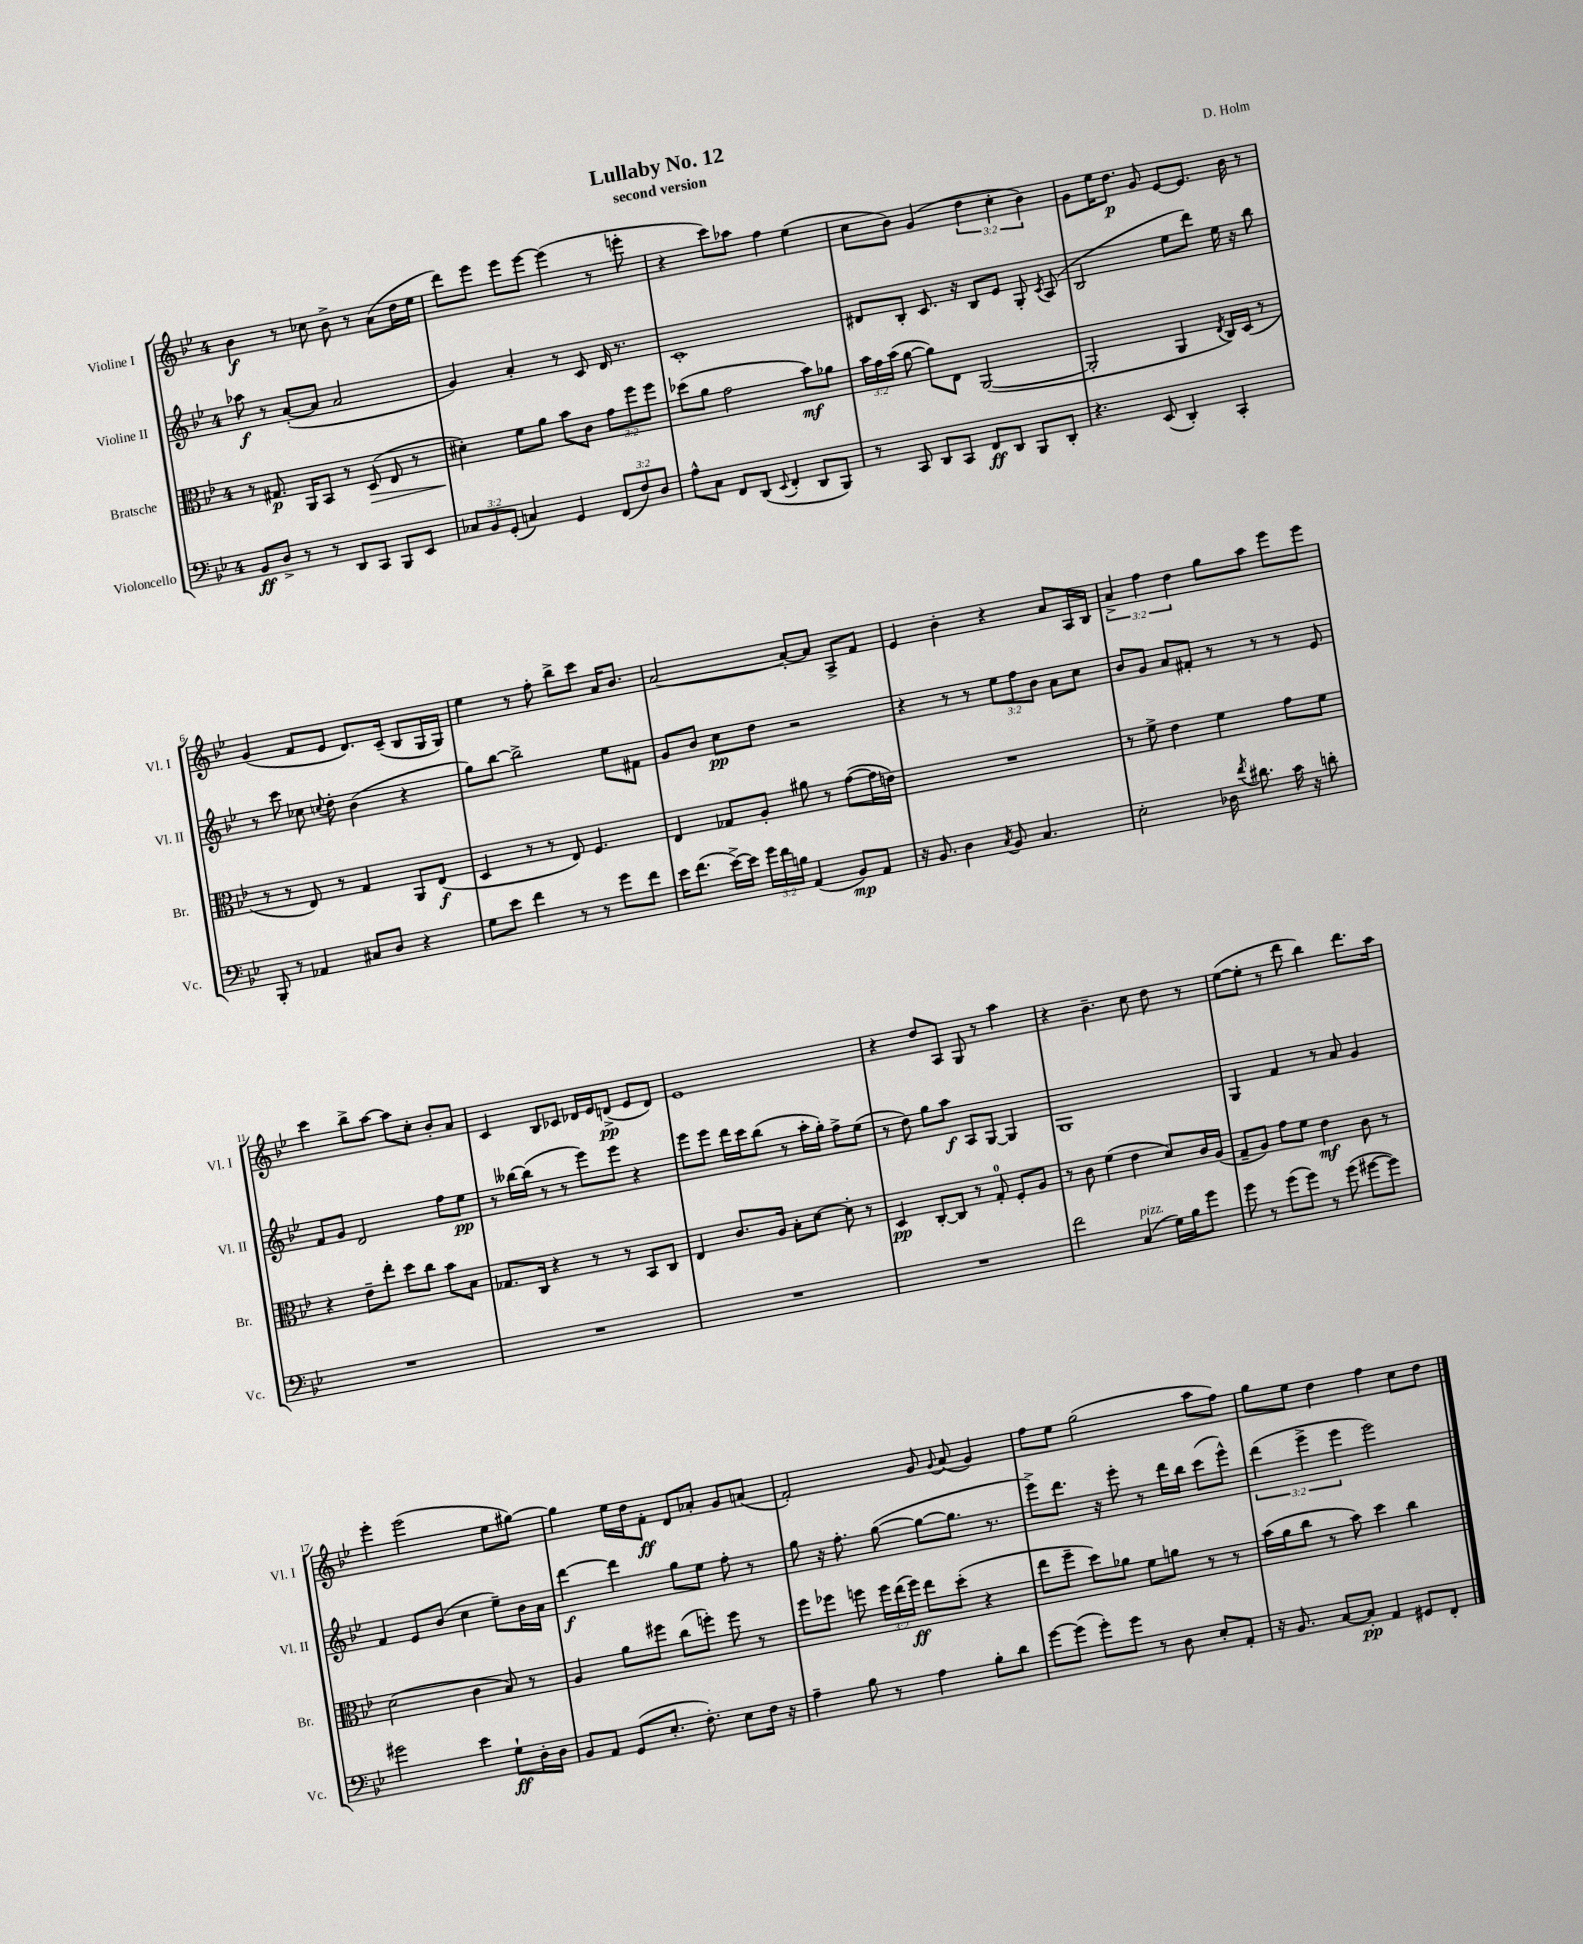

**kern	**kern	**kern	**kern
*staff4	*staff3	*staff2	*staff1
*clefF4	*clefC3	*clefG2	*clefG2
*k[b-e-]	*k[b-e-]	*k[b-e-]	*k[b-e-]
*M4/4	*M4/4	*M4/4	*M4/4
8BB-	8r	8aa-	4b-
8D^	8.G#	8r	.
8r	.	([8a'	8r
.	16AA	.	.
8r	8BB-	8a]	8cc-
8DD	8r	2a	8b-^
8CC	(8D	.	8r
8BBB-	8E-	.	(8a
8EE-	8r	.	16dd
.	.	.	16ee-
=	=	=	=
12C-	4d#')	4g)	8ddd)
12BB-	.	.	.
.	.	.	8eee-
(12GG'	.	.	.
4C)	8f	4a'	8eee-
.	8a	.	[8eee-
4GG	8b-	8r	(4eee-]
.	8c	8c	.
(12FF	12g	16d	8r
.	.	8.r	.
12F)	12ff	.	.
.	.	.	8eee'
12D	12ff	.	.
=	=	=	=
8A^^	(8dd-	1c'	4r
8C	8a	.	.
8FF	2g	.	8ccc)
(8DD	.	.	8aa-
8qqEE-	.	.	.
4FF'	.	.	4ff
8DD	8b-)	.	(4ee-
8BBB-)	8a-	.	.
=	=	=	=
8r	24b-	8d#	8cc
.	24g	.	.
.	(24b-	.	.
8CC	[8a	8B-'	8b-)
8DD	8a])	8.c	(4g
8CC	8E-	.	.
.	.	16r	.
8FF	([2AA	8B-	6dd
8DD	.	8e-	.
.	.	.	6cc'
8BBB-	.	8G'	.
.	.	.	6b-)
.	.	8qc	.
8DD'	.	(8A	.
=	=	=	=
4.r	2AA']	2B-	8g
.	.	.	16ee-
.	.	.	8.dd
(8EE-	.	.	8g
4DD')	4AA	8ee-	[8e-
.	.	8ddd)	8.e-]
.	8qE-	.	.
4CC'	16C)	16ee-	.
.	(16D	16r	16b-
.	8r	8bb-	8r
=	=	=	=
8BBB-'	8r	8r	(4g
8r	8r	8ccc	.
4AA-	8E-)	8cc-	8f
.	.	8qqcc	.
.	8r	8dd'	8e-
8C#	4G	(4b-	8.d)
8D	.	.	.
.	.	.	(16c~
4r	8AA	4r	8B-
.	(8E-	.	16G
.	.	.	16G)
=	=	=	=
8G	4D	8gg)	4ee-
8e-	.	[8bb-	.
4f	8r	2bb-^]	8r
.	8r	.	8ff'
8r	8E-)	.	8bb-^
8r	4.F	.	8ccc
8g	.	8ee-	16a
.	.	.	8.b-
8f	.	8f#	.
=	=	=	=
16e-	4E-	8g	[2a
(8.f	.	.	.
.	.	8b-	.
[16e-^)	8G-	8cc	.
16e-]	.	.	.
24g	8A'	8dd	.
24f	.	.	.
24B	.	.	.
(4AA	8a#	2r	8a'_
.	8r	.	8a]
8BB-)	([8g	.	8A^
8AA	16g]	.	8f
.	16e)	.	.
=	=	=	=
16r	1r	4r	4e-
8.BB-	.	.	.
4D	.	8r	4b-'
.	.	8r	.
8qC	.	.	.
8BB-	.	12ee-	4r
.	.	12ff	.
4.C	.	.	.
.	.	12b-	.
.	.	8a	8a
.	.	8cc	16A
.	.	.	16B-
=	=	=	=
2E-'	8r	8b-	6a^
.	8f^	8g	.
.	.	.	6ff
.	4e-	8a	.
.	.	.	6dd
.	.	8f#'	.
16D-	4f	8r	8gg
8qf	.	.	.
8.d#	.	.	.
.	.	8r	8aa
16c	8g	8r	8eee-
16r	.	.	.
8d'	8f	8e-	8eee-
=	=	=	=
1r	4r	8f	4ccc
.	.	8g	.
.	8e-~	2d	8bb-^
.	8ee-'	.	[8aa
.	8dd	.	8aa]
.	8cc	.	8cc'
.	8b-	8ff	8b-'
.	8B-	8ee-	8a
=	=	=	=
1r	8.G-	8r	4c
.	.	[16bb--	.
.	16C	(16bb--]	.
.	4r	8r	8B-
.	.	8r	8c-
.	8r	8eee-)	16d-
.	.	.	16e-
.	8r	8eee-	(8d^
.	8BB-	4r	8e-
.	8C	.	8d)
=	=	=	=
1r	4E-	8eee-	1e-
.	.	8eee-	.
.	8.c	16ddd	.
.	.	16ccc	.
.	.	(8bb-	.
.	16A	.	.
.	8B-'	8r	.
.	[8d	16aa'	.
.	.	16gg')	.
.	8d']	8ff^	.
.	8r	(8ee-	.
=	=	=	=
1r	4D	8r	4r
.	.	8dd)	.
.	[8C'	8gg	8dd
.	8C]	8aa	8A
.	8r	8A	8G
.	8G'	[8G	8r
.	8F'	4G]	4aa
.	8A	.	.
=	=	=	=
2f	8r	1G	4r
.	8c	.	.
.	(4f	.	4.b-~
(4C	4e-	.	.
.	.	.	8cc
16G)	8d)	.	8dd
16B-	.	.	.
8g	16c	.	8r
.	(16A	.	.
=	=	=	=
8g	8G~	4G	([8ee-
8r	8A)	.	8ee-']
(8g	8g	4f	8r
8g)	8f	.	8ddd
8r	4e-	8r	4bb-)
(8g	.	8a	.
[8g#	8c	4g	8.ddd
8g#])	8r	.	.
.	.	.	16aa
=	=	=	=
2g#	(2d	4f	4eee-'
.	.	8e-	(2eee-
.	.	(8b-	.
4e-	4c	4cc	.
8G`	8B-)	8ee-~)	8ee-
16D'	8r	16b-	[8gg#)
16D	.	16a	.
=	=	=	=
8BB-	4A	[4ddd	4gg#]
8AA	.	.	.
(8GG	8a	4ddd]	16ee-
.	.	.	16dd
8.E-'	8ff#	.	8f'
.	(8cc	8gg	8d
8.F')	.	.	.
.	8ff')	8ee-	8a-'
8E-	8ff	8ff'	8g
16F	8r	8r	(8a
16r	.	.	.
=	=	=	=
4A~	8ff	8gg	2f')
.	8ff-	16r	.
.	.	8.ff'	.
8B-	8ff	.	.
8r	24ff	([8gg	.
.	(24ee-	.	.
.	24ff)	.	.
4A	8ee-	8gg_	8g
.	.	.	8qqg
.	(8dd'	8.gg]	(8a
8B-'	4r	.	4g)
.	.	8.r	.
8d	.	.	.
=	=	=	=
[8g	8ee-	8eee-^)	8ff
(8g]	8ff~	8.ddd	8ee-
8g')	8dd)	.	(2gg
.	.	16r	.
8g	8a-	8eee-'	.
8r	8f	8r	.
8D	8a	16ddd	.
.	.	16bb-	.
8E-'	8r	(8ccc	8aa
8AA'	8r	8eee-^^)	8ff)
=	=	=	=
16r	(16b-	(6ddd	8gg
8.BB-	16a	.	.
.	8cc	.	8ee-
.	.	6eee-^	.
[8C	8r	.	4dd
.	.	6eee-	.
8C']	8b-)	.	.
4AA	4dd	2eee-)	4ff
8GG#	4cc	.	8cc
8FF'	.	.	8dd
==	==	==	==
*-	*-	*-	*-
